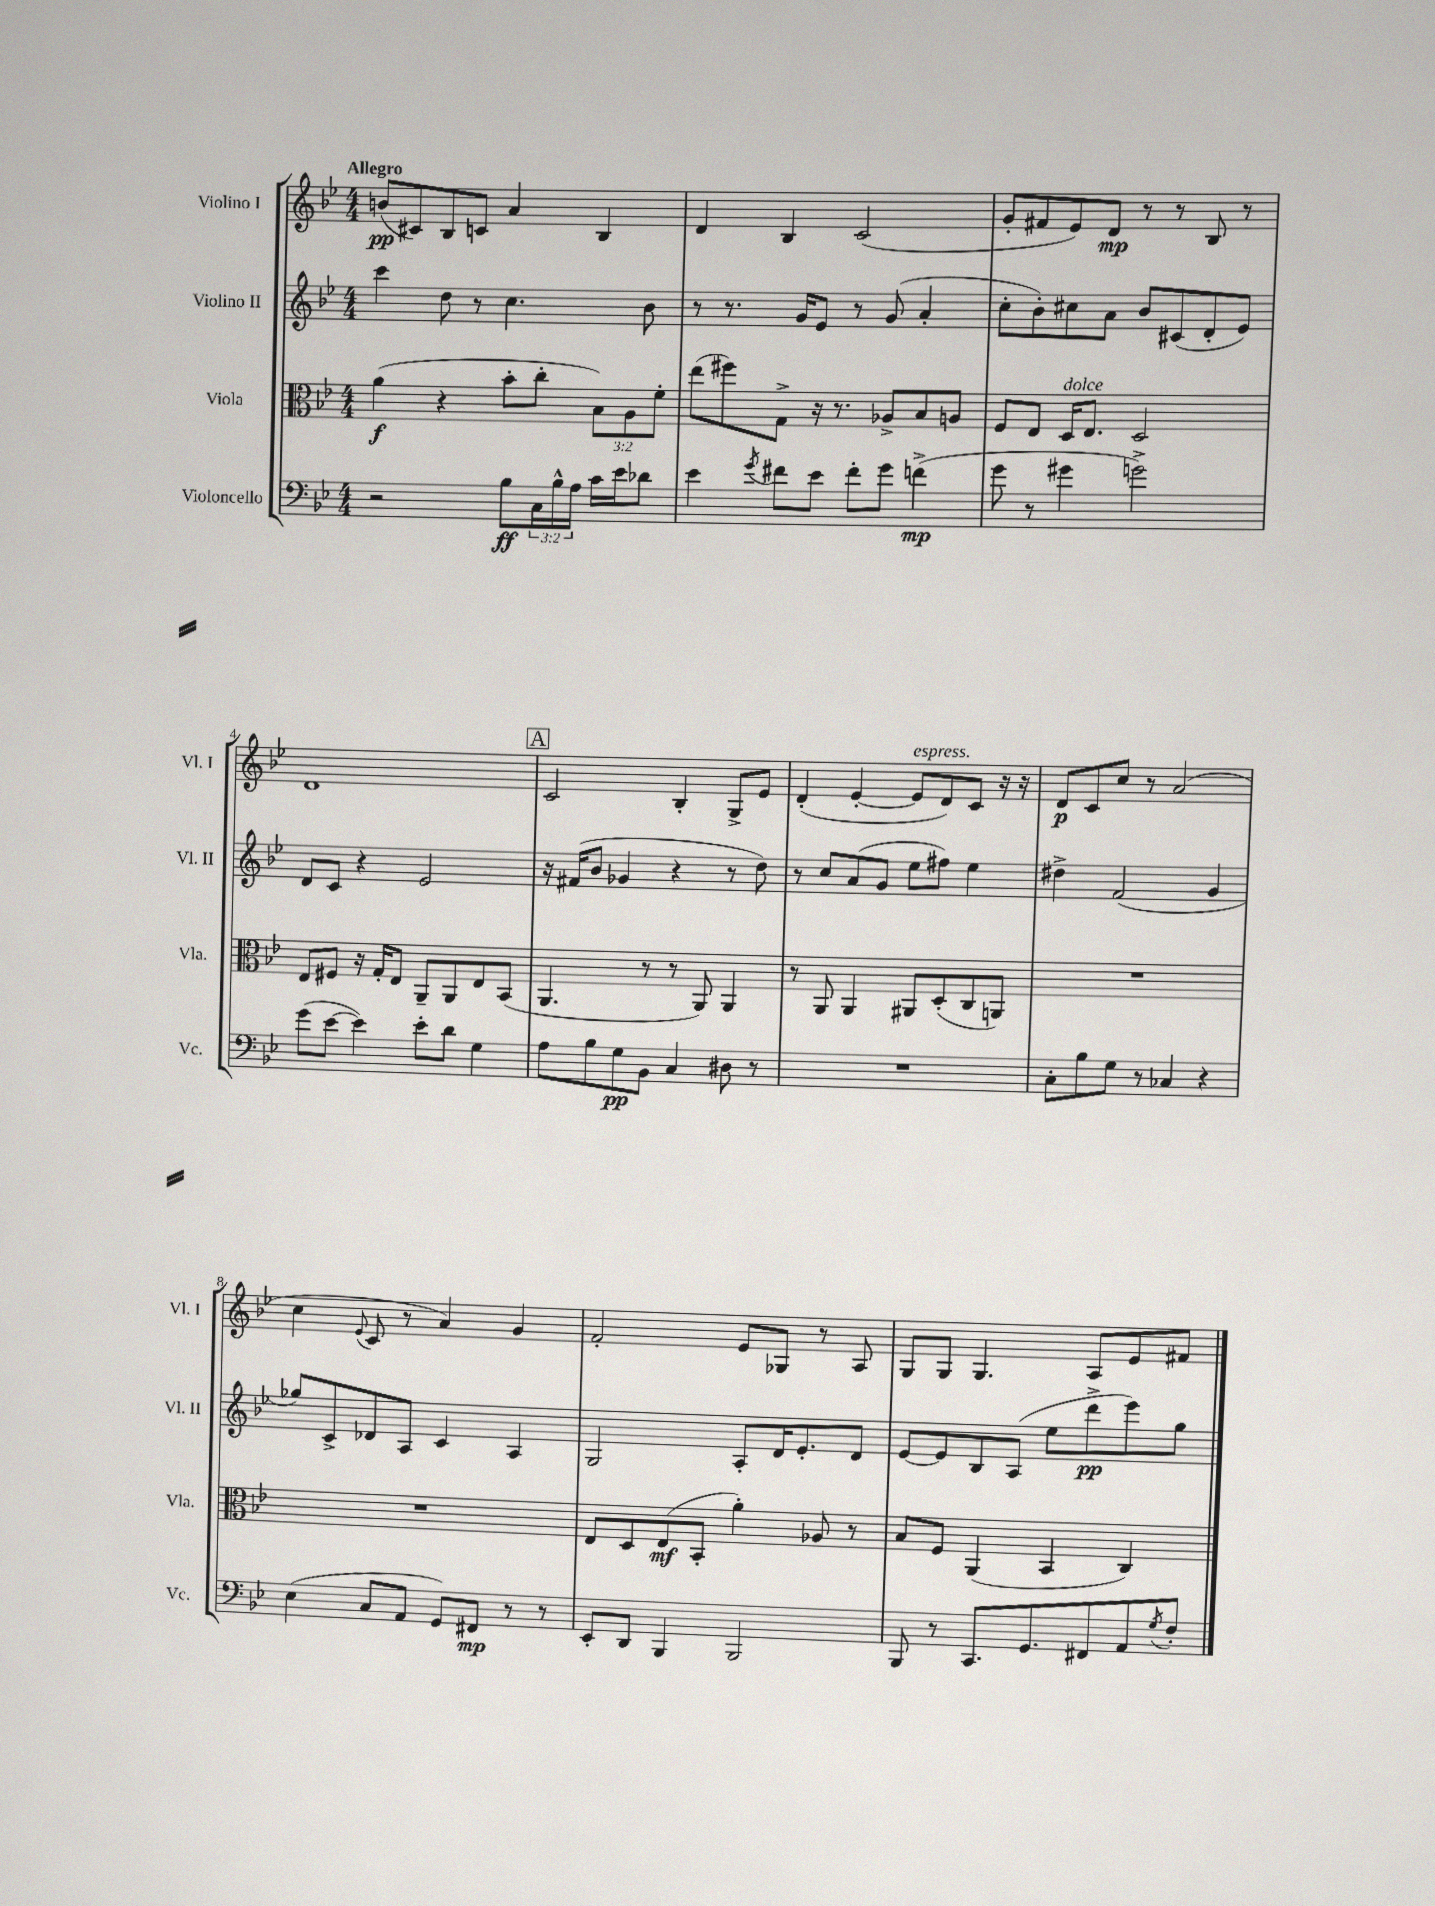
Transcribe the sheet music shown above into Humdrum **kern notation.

**kern	**dynam	**kern	**dynam	**kern	**dynam	**kern	**dynam
*part4	*part4	*part3	*part3	*part2	*part2	*part1	*part1
*staff4	*staff4	*staff3	*staff3	*staff2	*staff2	*staff1	*staff1
*I"Violoncello	*	*I"Viola	*	*I"Violino II	*	*I"Violino I	*
*I'Vc.	*	*I'Vla.	*	*I'Vl. II	*	*I'Vl. I	*
*clefF4	*	*clefC3	*	*clefG2	*	*clefG2	*
*k[b-e-]	*	*k[b-e-]	*	*k[b-e-]	*	*k[b-e-]	*
*M4/4	*	*M4/4	*	*M4/4	*	*M4/4	*
=1	=1	=1	=1	=1	=1	=1	=1
!	!	!	!	!	!	!LO:TX:a:B:t=Allegro	!
2r	.	(4a\	f	4ccc\	.	(8bn/L	pp
.	.	.	.	.	.	8c#X/)	.
.	.	4r	.	8dd\	.	8B-/	.
.	.	.	.	8r	.	8cn/J	.
8B-\L	ff	8b-'\L	.	4.cc\	.	4a/	.
24C\L	.	8cc'\J	.	.	.	.	.
24B-^^\	.	.	.	.	.	.	.
24A\JJ	.	.	.	.	.	.	.
16c\LL	.	12B-\L)	.	.	.	4B-/	.
16e-\J	.	.	.	.	.	.	.
.	.	12A\	.	.	.	.	.
8d-X\J	.	.	.	8b-\	.	.	.
.	.	12f'\J	.	.	.	.	.
=2	=2	=2	=2	=2	=2	=2	=2
4e-\	.	(8ee-\L	.	8r	.	4d/	.
.	.	8ff#X\)	.	8.r	.	.	.
8qg/	.	.	.	.	.	.	.
8f#X\L	.	8G^\J	.	.	.	4B-/	.
.	.	.	.	16g/KL	.	.	.
8e-\J	.	16r	.	8e-/J	.	.	.
.	.	8.r	.	.	.	.	.
8f#'\L	.	.	.	8r	.	(2c/	.
8g\J	.	8A-X^/L	.	(8g/	.	.	.
(4fn^\	mp	8B-/	.	4a'/	.	.	.
.	.	8An/J	.	.	.	.	.
=3	=3	=3	=3	=3	=3	=3	=3
8g\	.	8F/L	.	8cc'\L	.	8g'/L	.
8r	.	8E-/J	.	8b-'\)	.	8f#X/	.
!	!	!LO:TX:a:i:t=dolce	!	!	!	!	!
4g#X\	.	16D/KL	.	8cc#X\	.	8e-/)	.
.	.	8.E-/J	.	.	.	.	.
.	.	.	.	8a\J	.	8d/J	mp
2gn^\)	.	2D/	.	8b-/L	.	8r	.
.	.	.	.	(8c#X/	.	8r	.
.	.	.	.	8d'/	.	8B-/	.
.	.	.	.	8e-/J)	.	8r	.
!!LO:LB:g=z
=4	=4	=4	=4	=4	=4	=4	=4
(8g\L	.	8E-/L	.	8d/L	.	1d	.
[8e-\J	.	8F#X/J	.	8c/J	.	.	.
4e-\])	.	16r	.	4r	.	.	.
.	.	16G'/KL	.	.	.	.	.
.	.	8E-/J	.	.	.	.	.
8e-'\L	.	8AA~/L	.	2e-/	.	.	.
8d\J	.	8AA/	.	.	.	.	.
4G\	.	8E-/	.	.	.	.	.
.	.	(8BB-/J	.	.	.	.	.
!!LO:REH:place=s1:t=A
=5	=5	=5	=5	=5	=5	=5	=5
8A\L	.	4.AA/	.	16r	.	2c/	.
.	.	.	.	(16f#X/KL	.	.	.
8B-\	.	.	.	8b-/J	.	.	.
8G\	pp	.	.	4g-X/	.	.	.
8BB-\J	.	8r	.	.	.	.	.
4C/	.	8r	.	4r	.	4B-'/	.
.	.	8AA/)	.	.	.	.	.
8D#X\	.	4AA/	.	8r	.	8G^/L	.
8r	.	.	.	8dd\)	.	8e-/J	.
=6	=6	=6	=6	=6	=6	=6	=6
1r	.	8r	.	8r	.	(4d'/	.
.	.	8AA/	.	8cc/L	.	.	.
.	.	4AA/	.	(8a/	.	[4e-'/	.
.	.	.	.	8g/J	.	.	.
!	!	!	!	!	!	!LO:TX:a:i:t=espress.	!
.	.	8AA#X/L	.	8ee-\L	.	8e-/L]	.
.	.	(8D'/	.	8ff#X\J)	.	8d/)	.
.	.	8C/	.	4ee-\	.	8c/J	.
.	.	8AAn/J)	.	.	.	16r	.
.	.	.	.	.	.	16r	.
=7	=7	=7	=7	=7	=7	=7	=7
8C'\L	.	1r	.	4dd#X^\	.	8d/L	p
8B-\	.	.	.	.	.	8c/	.
8G\J	.	.	.	(2f/	.	8cc/J	.
8r	.	.	.	.	.	8r	.
4C-X/	.	.	.	.	.	(2a/	.
4r	.	.	.	4g/	.	.	.
!!LO:LB:g=z
=8	=8	=8	=8	=8	=8	=8	=8
(4E-\	.	1r	.	8gg-X/L)	.	4cc\	.
.	.	.	.	8c^/	.	.	.
.	.	.	.	.	.	8qqe-/	.
8C/L	.	.	.	8d-X/	.	8c/	.
8AA/J	.	.	.	8A/J	.	8r	.
8GG/L)	.	.	.	4c/	.	4a/)	.
8FF#X/J	mp	.	.	.	.	.	.
8r	.	.	.	4A/	.	4g/	.
8r	.	.	.	.	.	.	.
=9	=9	=9	=9	=9	=9	=9	=9
8EE-'/L	.	8E-/L	.	2G/	.	2f'/	.
8DD/J	.	8D/	.	.	.	.	.
4BBB-/	.	(8E-/	mf	.	.	.	.
.	.	8BB-'/J	.	.	.	.	.
2BBB-/	.	4a'\)	.	8A'/L	.	8e-/L	.
.	.	.	.	16d/K	.	8G-X/J	.
.	.	.	.	8.e-'/	.	.	.
.	.	8A-X/	.	.	.	8r	.
.	.	8r	.	8d/J	.	8A/	.
=10	=10	=10	=10	=10	=10	=10	=10
8BBB-/	.	8B-/L	.	[8e-/L	.	8G/L	.
8r	.	8F/J	.	8e-/]	.	8G/J	.
8.CC/L	.	(4AA/	.	8B-/	.	4.G/	.
.	.	.	.	(8A/J	.	.	.
8.GG/	.	.	.	.	.	.	.
.	.	4BB-/	.	8ee-\L	.	.	.
8FF#X/	.	.	.	8ddd^\	pp	8A/L	.
8AA/	.	4C/)	.	8eee-\)	.	8e-/	.
8qG/	.	.	.	.	.	.	.
8F'/J	.	.	.	8gg\J	.	8f#X/J	.
==	==	==	==	==	==	==	==
*-	*-	*-	*-	*-	*-	*-	*-
